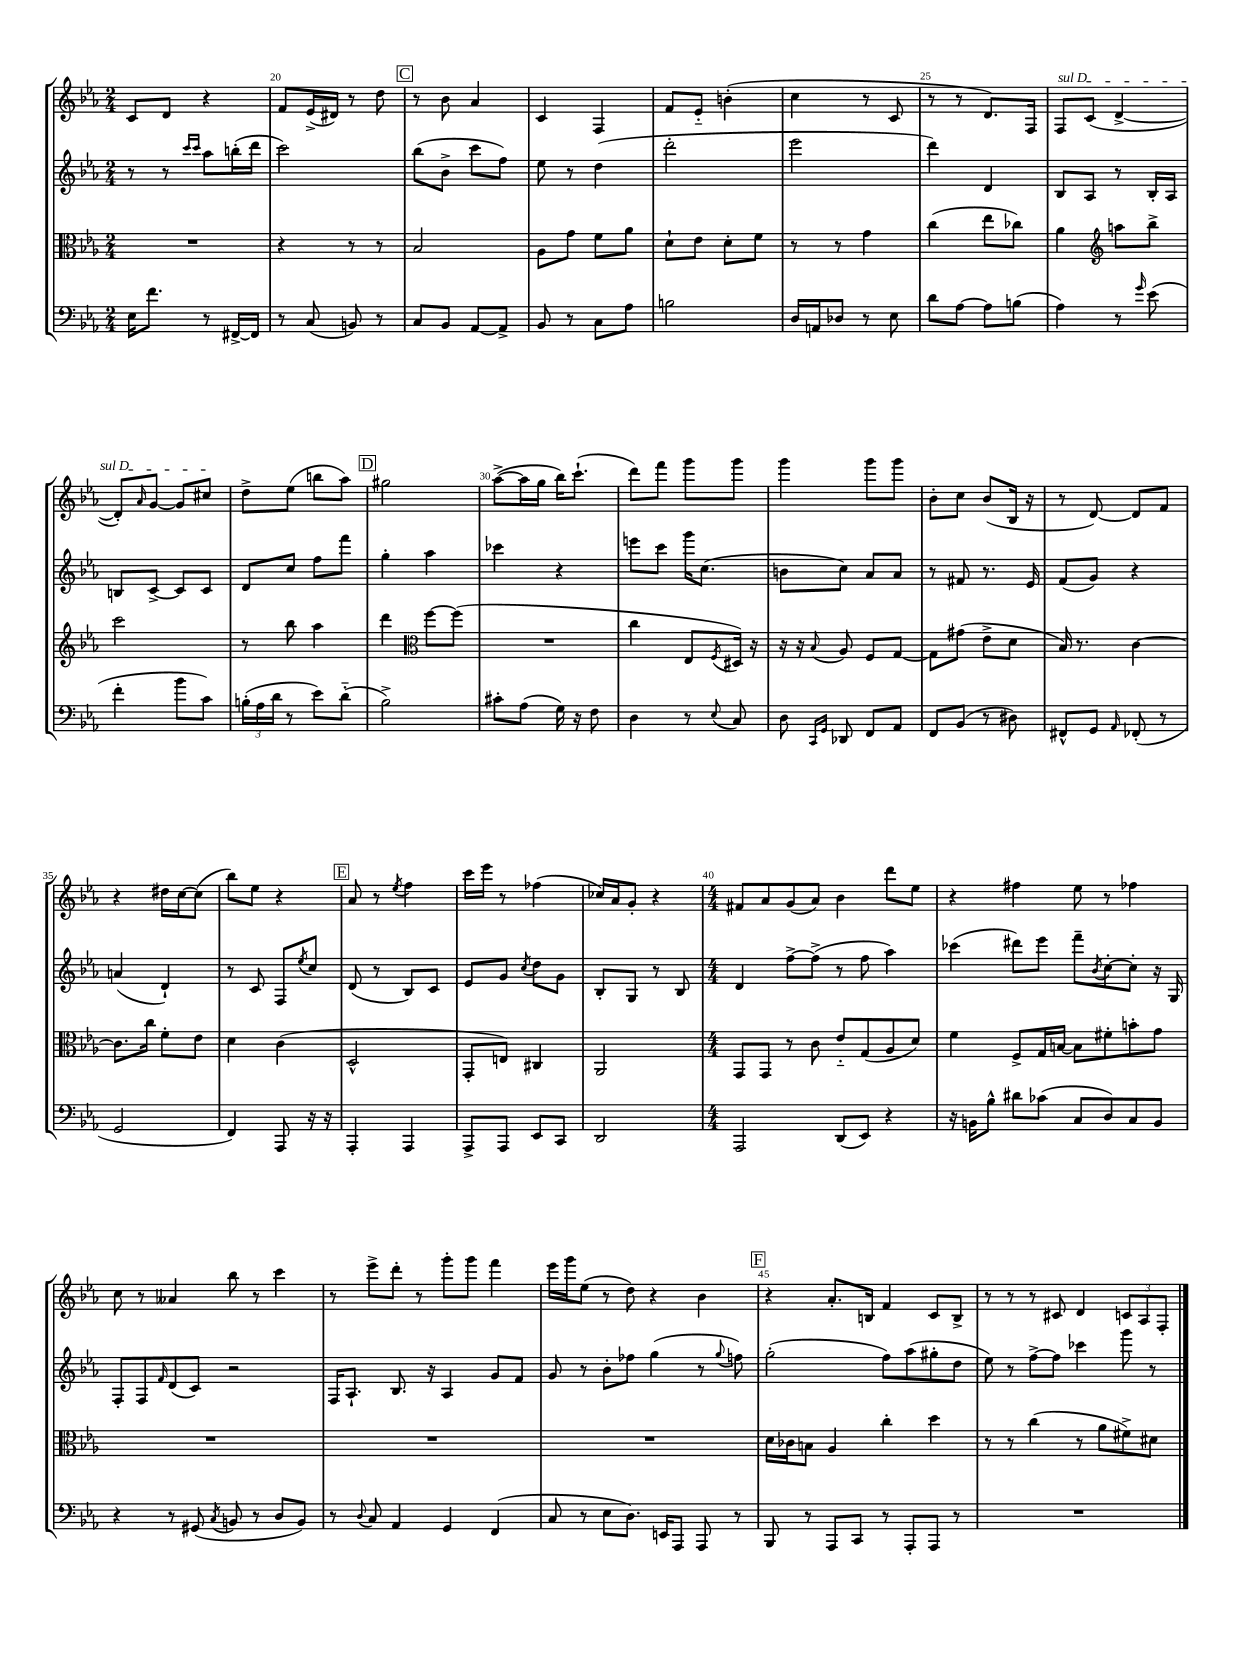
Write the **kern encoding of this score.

**kern	**kern	**kern	**kern
*staff4	*staff3	*staff2	*staff1
*clefF4	*clefC3	*clefG2	*clefG2
*k[b-e-a-]	*k[b-e-a-]	*k[b-e-a-]	*k[b-e-a-]
*M2/4	*M2/4	*M2/4	*M2/4
16E-\LK	2r	8r	8c/L
8.f\J	.	.	.
.	.	8r	8d/J
.	.	16qqccc/LL	.
.	.	16qqccc/JJ	.
8r	.	8aa-\L	4r
[16FF#^/LL	.	(16bb'\L	.
16FF#/]JJ	.	16ddd\JJ	.
=	=	=	=
8r	4r	2ccc\)	8f/L
(8C/	.	.	(16e-^/L
.	.	.	16d#/JJ)
8BB/)	8r	.	8r
8r	8r	.	8dd\
=	=	=	=
8C/L	2B-/	(8bb-\L	8r
8BB-/J	.	8b-^\J	8b-\
[8AA-/L	.	8ccc\L	4a-/
8AA-^/]J	.	8ff\J)	.
=	=	=	=
8BB-/	8A-\L	8ee-\	4c/
8r	8g\J	8r	.
8C\L	8f\L	(4dd\	4F/
8A-\J	8a-\J	.	.
=	=	=	=
2B\	8d`\L	2ddd'\	8f/L
.	8e-\J	.	8e-'~/J
.	8d'\L	.	(4b'\
.	8f\J	.	.
=	=	=	=
16D/LL	8r	2eee-\	4cc\
16AA/J	.	.	.
8D-/J	8r	.	.
8r	4g\	.	8r
8E-\	.	.	8c/
=	=	=	=
8d\L	(4cc\	4ddd\)	8r
[8A-\J	.	.	8r
8A-\]L	8ee-\L	4d/	8.d/L)
(8B\J	8cc-\J)	.	.
.	.	.	16F/Jk
=	=	=	=
4A-\)	4a-\	8B-/L	8F/L
.	.	8A-/J	(8c/J
*	*clefG2	*	*
8r	8aa\L	8r	[4d^/
16qqg/	.	.	.
(8e-\	8bb-^\J	16B-'/LL	.
.	.	16A-/JJ	.
=	=	=	=
4f'\	2ccc\	8B/L	8d'/]L)
.	.	.	16qqa-/
.	.	[8c^/J	[8g/J
8b-\L	.	8c/]L	8g/]L
8c\J)	.	8c/J	8cc#/J
=	=	=	=
(24B'\LL	8r	8d/L	8dd^\L
24A-\	.	.	.
24d\JJ	.	.	.
8r	8bb-\	8cc/J	(8ee-\J
8e-\L)	4aa-\	8ff\L	8bb\L
(8d'~\J	.	8fff\J	8aa-\J)
=	=	=	=
2B-^\)	4ddd\	4gg'\	2gg#\
*	*clefC3	*	*
.	[8ff\L	4aa-\	.
.	(8ff\]J	.	.
=	=	=	=
8c#'\L	2r	4ccc-\	([8aa-^\L
(8A-\J	.	.	16aa-\]L
.	.	.	16gg\JJ
16G\)	.	4r	16bb-\LK)
16r	.	.	(8.ccc`\J
8F\	.	.	.
=	=	=	=
4D\	4cc\	8eee\L	8ddd\L)
.	.	8ccc\J	8fff\J
8r	8E-/L	16ggg\LK	8ggg\L
.	.	(8.cc\J	.
8qqE-/	8qF/	.	.
8C/	16D#/Jk)	.	8ggg\J
.	16r	.	.
=	=	=	=
8D\	16r	8b\L	4ggg\
.	16r	.	.
16qqCC/LL	.	.	.
16qqGG/JJ	8qqB-/	.	.
8DD-/	8A-/	8cc\J)	.
8FF/L	8F/L	8a-/L	8ggg\L
8AA-/J	[8G/J	8a-/J	8ggg\J
=	=	=	=
8FF/L	8G\]L	8r	8b-'\L
(8BB-/J	(8g#\J	8f#/	8cc\J
8r	8e-^\L	8.r	(8b-/L
8D#\)	8d\J	.	16B-/Jk
.	.	16e-/	16r
=	=	=	=
8FF#^^/L	16B-/)	(8f/L	8r
.	8.r	.	.
8GG/J	.	8g/J)	[8d/)
16qqAA-/	.	.	.
(8FF-'/	[4c\	4r	8d/]L
8r	.	.	8f/J
=	=	=	=
2GG/	8.c\]L	(4a/	4r
.	16cc\Jk	.	.
.	8f'\L	4d`/)	16dd#\LL
.	.	.	[16cc\J
.	8e-\J	.	(8cc\]J
=	=	=	=
4FF/)	4d\	8r	8bb-\L)
.	.	8c/	8ee-\J
8AAA-/	(4c\	8F/L	4r
.	.	8qee-/	.
16r	.	8cc/J	.
16r	.	.	.
=	=	=	=
4AAA-'/	2D^^/	(8d/	8a-/
.	.	8r	8r
.	.	.	8qee-/
4AAA-/	.	8B-/L)	4ff\
.	.	8c/J	.
=	=	=	=
8AAA-^/L	8GG'/L	8e-/L	16ccc\LL
.	.	.	16eee-\JJ
8AAA-/J	8E/J)	8g/J	8r
.	.	8qcc/	.
8EE-/L	4C#/	8dd\L	(4ff-\
8CC/J	.	8g\J	.
=	=	=	=
2DD/	2AA-/	8B-'/L	16cc-/LL)
.	.	.	16a-/J
.	.	8G/J	8g'/J
.	.	8r	4r
.	.	8B-/	.
=	=	=	=
*M4/4	*M4/4	*M4/4	*M4/4
2AAA-/	8GG/L	4d/	8f#/L
.	8GG/J	.	8a-/
.	8r	[8ff^\L	(8g/
.	8c\	(8ff^\]J	8a-/J)
(8DD/L	8e-'~/L	8r	4b-\
8EE-/J)	(8G/	8ff\	.
4r	8A-/	4aa-\)	8ddd\L
.	8d/J)	.	8ee-\J
=	=	=	=
16r	4f\	(4ccc-\	4r
16BB\LK	.	.	.
8B-^^\J	.	.	.
8d#\L	8F^/L	8ddd#\L)	4ff#\
(8c-\J	16G/L	8eee-\J	.
.	[16B/JJ	.	.
8C/L	8B\]L	8fff~\L	8ee-\
.	.	8qb-/	.
8D/)	8f#'\	[8cc'\	8r
8C/	8b'\	8cc'\]J	4ff-\
8BB/J	8g\J	16r	.
.	.	16G/	.
=	=	=	=
4r	1r	8F'/L	8cc\
.	.	8F/	8r
.	.	16qqf/	.
8r	.	(8d/	4a--/
(8GG#/	.	8c/J)	.
8qC/	.	.	.
8BB/	.	2r	8bb-\
8r	.	.	8r
8D/L	.	.	4ccc\
8BB/J)	.	.	.
=	=	=	=
8r	1r	16F/LK	8r
.	.	8.A-`/J	.
8qqD/	.	.	.
8C/	.	.	8eee-^\L
4AA-/	.	8.B-/	8ddd'\J
.	.	.	8r
.	.	16r	.
4GG/	.	4A-/	8ggg'\L
.	.	.	8ggg\J
(4FF/	.	8g/L	4fff\
.	.	8f/J	.
=	=	=	=
8C/	1r	8g/	16eee-\LL
.	.	.	16ggg\J
8r	.	8r	(8ee-\J
8E-\L	.	8b-'\L	8r
8.D\J)	.	8ff-\J	8dd\)
.	.	(4gg\	4r
16EE/LK	.	.	.
8AAA-/J	.	.	.
8AAA-/	.	8r	4b-\
.	.	8qqgg/	.
8r	.	8ff\)	.
=	=	=	=
8BBB-/	16d\LL	(2gg'\	4r
.	16c-\J	.	.
8r	8B\J	.	.
8AAA-/L	4A-/	.	8.a-'/L
8CC/J	.	.	.
.	.	.	16B/Jk
8r	4cc'\	8ff\L)	4f/
8AAA-'/L	.	(8aa-\	.
8AAA-/J	4dd\	8gg#'\	8c/L
8r	.	8dd\J	8B^/J
=	=	=	=
1r	8r	8ee-\)	8r
.	8r	8r	8r
.	(4cc\	[8ff^\L	8r
.	.	8ff\]J	8c#/
.	8r	4ccc-\	4d/
.	8a-\L	.	.
.	8f#^\)	8ggg\	12c/L
.	.	.	12A-/
.	8d#\J	8r	.
.	.	.	12F'/J
==	==	==	==
*-	*-	*-	*-
